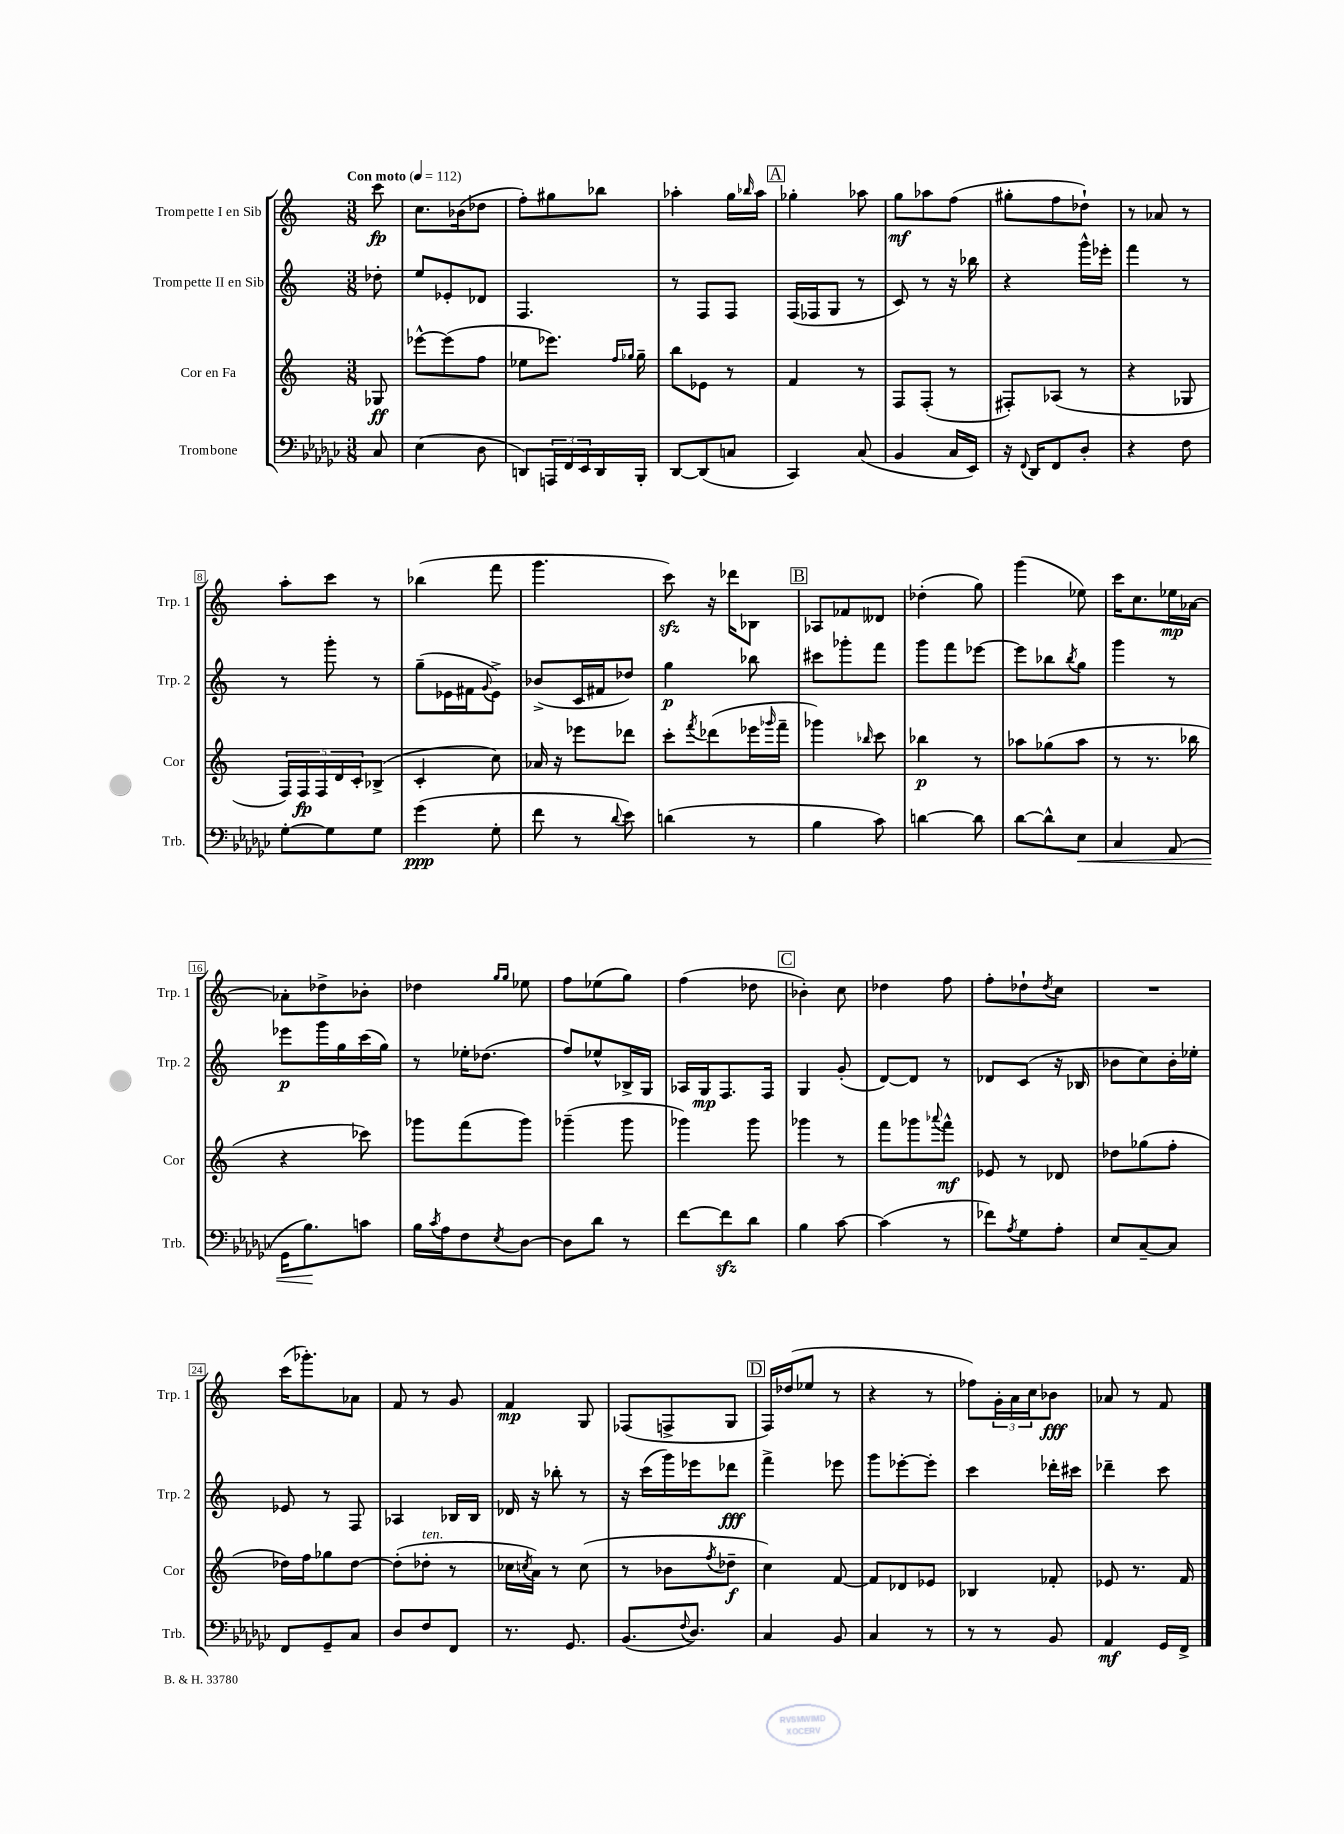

**kern	**kern	**kern	**kern
*staff4	*staff3	*staff2	*staff1
*clefF4	*clefG2	*clefG2	*clefG2
*k[b-e-a-d-g-c-]	*k[]	*k[]	*k[]
*M3/8	*M3/8	*M3/8	*M3/8
*MM112	*MM112	*MM112	*MM112
8C-	8G-	8dd-'	8ccc
=	=	=	=
(4E-	[8eee-^^	8ee	8.cc
.	(8eee-]	8e-'	.
.	.	.	(16b-
8D-	8ff	8d-	8dd-
=	=	=	=
8DD)	8ee-	4.F	8ff')
24AAA	8.eee-)	.	8gg#
24FF	.	.	.
24EE-	.	.	.
16DD	.	.	8bb-
.	16qqff	.	.
.	16qqgg-	.	.
16BBB-'	16gg-~	.	.
=	=	=	=
[8DD-	8bb	8r	4aa-'
(8DD-]	8e-	8F	.
8C	8r	8F	16gg
.	.	.	16qqbb-
.	.	.	16aa-
=	=	=	=
4CC-)	4f	(16F	4gg-'
.	.	16F-	.
.	.	8G	.
(8C-	8r	8r	8aa-
=	=	=	=
4BB-	8F	8c)	8gg
.	(8F'	8r	8aa-
16C-	8r	16r	(8ff
16EE-)	.	16bb-	.
=	=	=	=
16r	8F#')	4r	8gg#'
8qqFF	.	.	.
16DD-	.	.	.
8FF	(8A-	.	8ff
8D-'	8r	16ggg^^	8dd-`)
.	.	16eee-'	.
=	=	=	=
4r	4r	4fff	8r
.	.	.	8a-
8F	8G-	8r	8r
=	=	=	=
[8G-'	20F)	8r	8aa'
.	20F	.	.
.	20F	.	.
8G-]	.	8ggg'	8ccc
.	20d	.	.
.	20c'	.	.
8G-	(8B-^	8r	8r
=	=	=	=
(4g-	4c'	(8gg~	(4bb-
.	.	16e-	.
.	.	16f#	.
.	.	8qqg	.
8G-'	8cc)	8e-^)	8fff
=	=	=	=
8f	16a-	(8b-^	4.ggg
.	16r	.	.
8r	8eee-	16c	.
.	.	16f#	.
8qqd-	.	.	.
8e-)	8ddd-	8dd-)	.
=	=	=	=
(4d	8ccc'	4gg	8ccc)
.	8qfff	.	.
.	(8ddd-	.	16r
.	.	.	16ddd-
8r	16eee-	8bb-	8B-
.	16qqggg-	.	.
.	16fff~	.	.
=	=	=	=
4B-	4ggg-)	8ccc#	8A-
.	.	8ggg-'	8f-
.	16qqbb-	.	.
8c-)	8ccc	8fff	8d--
=	=	=	=
[4d	4bb-	8ggg	(4dd-'
.	.	8fff	.
8d]	8r	[8eee-	8gg)
=	=	=	=
[8d-	8aa-	8eee-]	(4ggg
8d-^^]	(8gg-	8bb-	.
.	.	8qbb-	.
8E-	8aa-	8gg	8ee-)
=	=	=	=
4C-	8r	4ggg	16ccc
.	.	.	8.cc
.	8.r	.	.
(8AA-	.	8r	16ee-
.	16bb-	.	[16a-
=	=	=	=
16GG-	4r	8eee-	8a-']
8.B-)	.	.	.
.	.	16ggg	8dd-^
.	.	16gg	.
8c	8ccc-)	(16ccc	8b-'
.	.	16gg)	.
=	=	=	=
16B-	8ggg-	8r	4dd-
8qc-	.	.	.
16A-	.	.	.
8F	(8fff	16ee-'	.
.	.	(8.dd-	.
.	.	.	16qqgg
8qE-	.	.	16qqgg
[8D-	8ggg-)	.	8ee-
=	=	=	=
8D-]	(4ggg-~	8ff)	8ff
8d-	.	8ee-^^	(8ee-
8r	8ggg-	16B-^	8gg)
.	.	16G	.
=	=	=	=
[8f	4ggg-)	16A-	(4ff
.	.	16G	.
8f]	.	8.F	.
8d-	8ggg-	.	8dd-
.	.	16F	.
=	=	=	=
4B-	4ggg-	4G	4b-')
[8c-	8r	(8g'	8cc
=	=	=	=
(4c-]	8fff	[8d)	4dd-
.	8ggg-	8d]	.
.	8qqaaa-	.	.
8r	8fff^^	8r	8ff
=	=	=	=
8f-)	8e-	8d-	8ff'
8qA-	.	.	.
8G-	8r	(8c	8dd-`
.	.	.	8qdd-
8A-'	8d-	16r	8cc
.	.	16B-	.
=	=	=	=
8E-	8dd-	8b-	4.r
[8C-~	(8gg-	8cc)	.
8C-]	8ff'	16b-'	.
.	.	16ee-'	.
=	=	=	=
8FF	16dd-)	8e-	(16ccc
.	16ff	.	8.ggg-')
8GG-~	8gg-	8r	.
8C-	[8dd-	8F	8a-
=	=	=	=
8D-	(8dd-']	4A-	8f
8F	8dd-'	.	8r
8FF	8r	16B-	8g
.	.	16B-	.
=	=	=	=
8.r	16cc-	16d-	4f
.	8qcc	.	.
.	16a)	16r	.
.	8r	8bb-'	.
8.GG-	.	.	.
.	(8cc	8r	8G
=	=	=	=
(8.BB-	8r	16r	(8F-
.	.	(16ccc	.
.	8b-	16ggg)	8F^
8qqF	.	.	.
8.D-)	.	16eee-	.
.	8qff	.	.
.	8dd-~	8ddd-	8G
=	=	=	=
4C-	4cc)	4fff^	16F)
.	.	.	(16dd-
.	.	.	8ee-
8BB-	[8f	8eee-	8r
=	=	=	=
4C-	8f]	8ggg	4r
.	8d-	[8eee-'	.
8r	8e-	8eee-']	8r
=	=	=	=
8r	4B-	4ccc	8ff-)
8r	.	.	24g'
.	.	.	24a
.	.	.	24cc
8BB-	8f-'	16ddd-'	8b-
.	.	16ccc#	.
=	=	=	=
4AA-	8e-	4ddd-~	8a-
.	8.r	.	8r
16GG-	.	8ccc	8f
16FF^	16f	.	.
==	==	==	==
*-	*-	*-	*-
